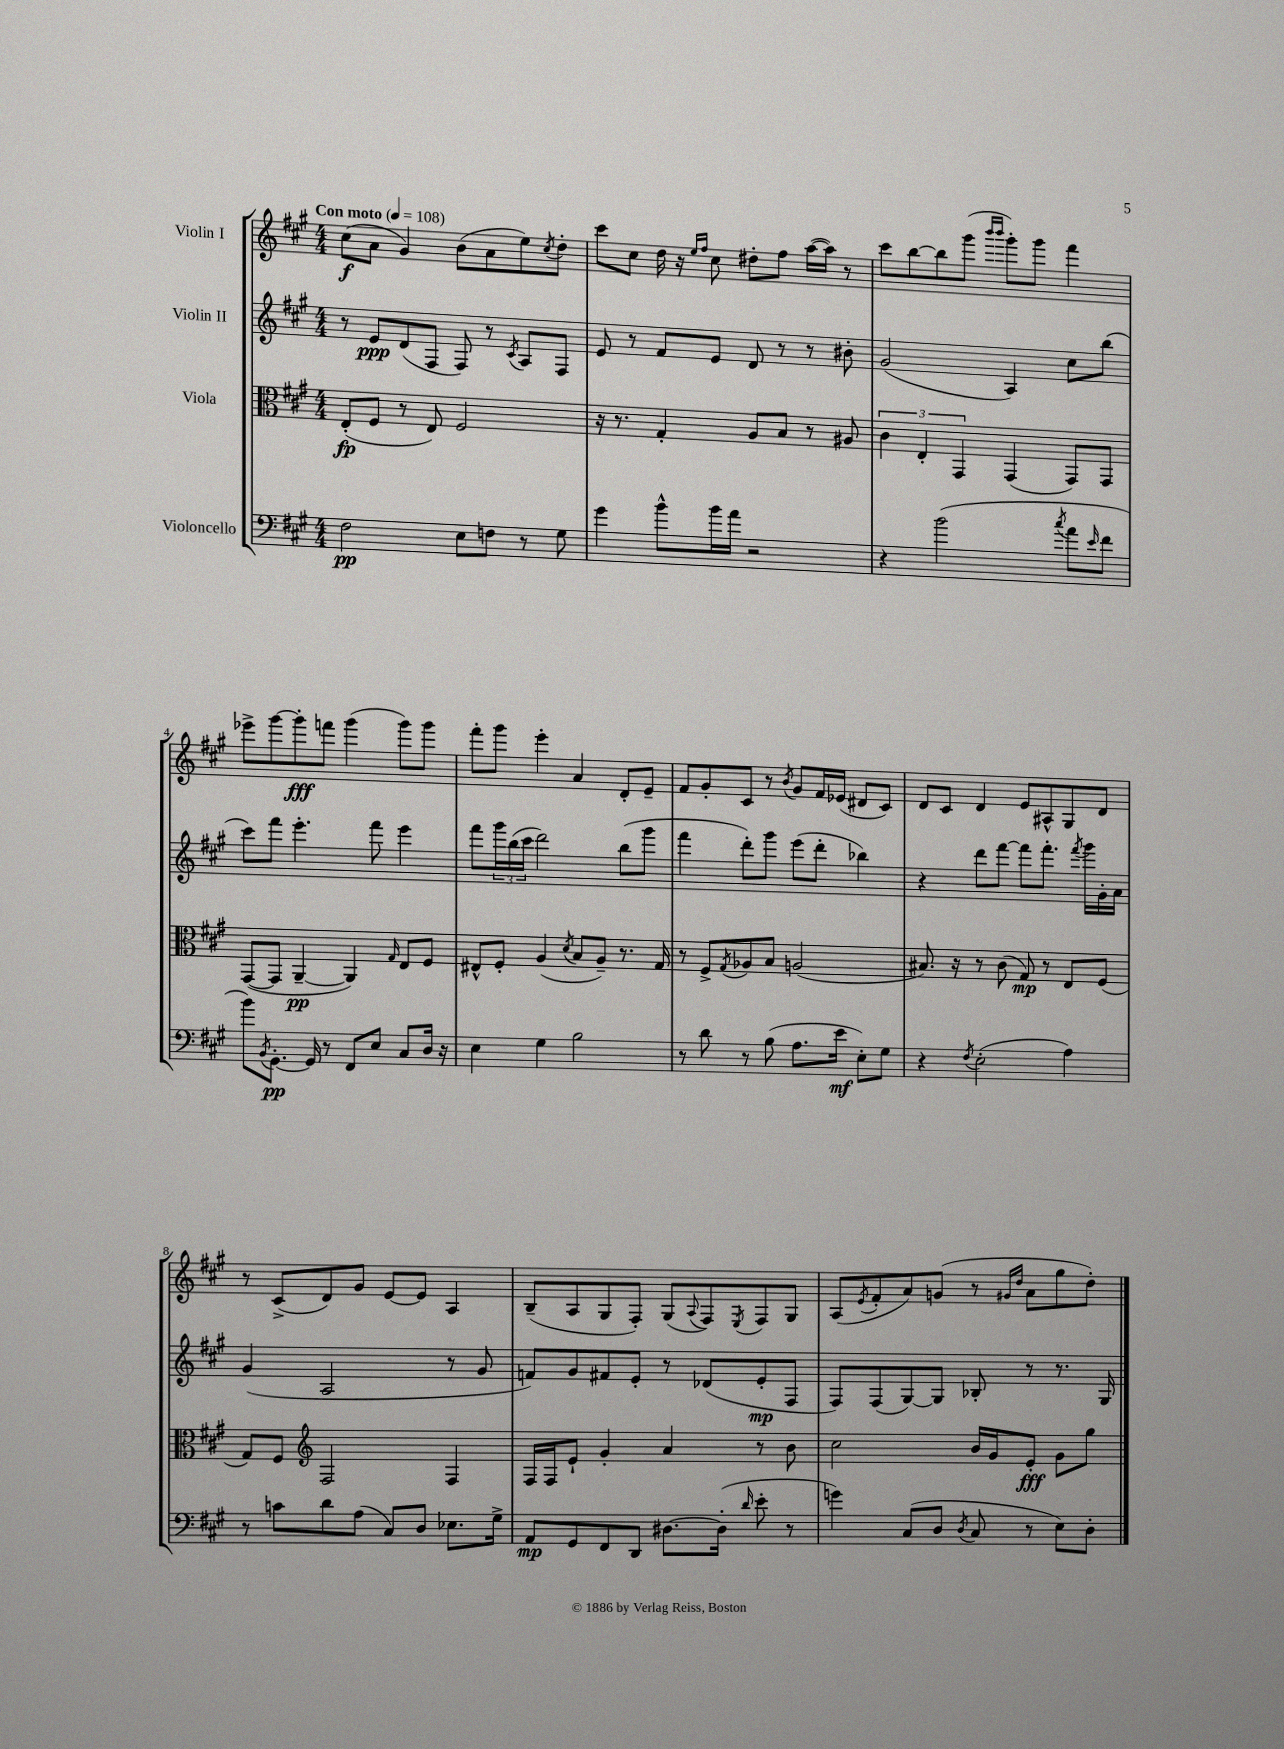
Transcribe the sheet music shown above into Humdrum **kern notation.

**kern	**kern	**kern	**kern
*staff4	*staff3	*staff2	*staff1
*clefF4	*clefC3	*clefG2	*clefG2
*k[f#c#g#]	*k[f#c#g#]	*k[f#c#g#]	*k[f#c#g#]
*M4/4	*M4/4	*M4/4	*M4/4
*MM108	*MM108	*MM108	*MM108
2F#	(8E'	8r	(8cc#
.	8F#	8e	8a
.	8r	(8d	4g#)
.	8E)	8F#	.
8E	2F#	8F#)	(8b
8F	.	8r	8a
.	.	8qc#	.
8r	.	8A	8ee)
.	.	.	8qcc#
8G#	.	8F#	8dd'
=	=	=	=
4g#	16r	8e	8ccc#
.	8.r	.	.
.	.	8r	8cc#
8b^^	4G#'	8f#	16dd
.	.	.	16r
.	.	.	16qqee
.	.	.	16qqff#
16b	.	8e	8cc#
16a	.	.	.
2r	8A	8d	8dd#'
.	8B	8r	8ff#
.	8r	8r	([16aa
.	.	.	16aa])
.	8A#	8b#'	8r
=	=	=	=
4r	6c#	(2g#	8ccc#
.	.	.	[8bb
.	6E'	.	.
(2b	.	.	8bb]
.	6GG#	.	.
.	.	.	(8ggg#
.	.	.	16qqbbb
.	.	.	16qqbbb
.	(4GG#	4A)	8ggg#')
.	.	.	8ggg#
8qcc#	.	.	.
8a	8GG#)	8cc#	4fff#
16qqe	.	.	.
8f#	8GG#	(8bb	.
=	=	=	=
8b)	([8GG#	8ccc#)	8eee-^
8qBB	.	.	.
[8.GG#'	8GG#]	8fff#	[8ggg#
.	[4AA~	4.eee'	8ggg#']
16GG#]	.	.	.
8r	.	.	8fff
8FF#	4AA])	.	(4ggg#
8E	.	8fff#	.
.	16qqG#	.	.
8C#	8E	4eee	8ggg#)
16D	8F#	.	8ggg#
16r	.	.	.
=	=	=	=
4E	8E#^^	8fff#	8fff#'
.	8F#'	24ggg#	8ggg#
.	.	(24bb	.
.	.	24ccc#	.
4G#	(4A	2ddd)	4eee'
.	8qd	.	.
2B	8B	.	4a
.	8A~)	.	.
.	8.r	(8bb	8d'
.	.	8ggg#	8e~
.	16G#	.	.
=	=	=	=
8r	8r	4fff#	8f#
8d	8F#^	.	8g#'
.	8qG#	.	.
8r	8A-	8ddd')	8c#
(8B	8B	8ggg#	8r
.	.	.	8qb
8.A	(2A	(8eee	8g#
.	.	8ddd'	16f#
16e	.	.	(16e-
8E')	.	4bb-)	8d#
8G#	.	.	8c#)
=	=	=	=
4r	8.B#)	4r	8d
.	.	.	8c#
.	16r	.	.
8qF#	.	.	.
(2E'	8r	8ddd	4d
.	(8c#	[8fff#	.
.	8G#)	8fff#]	8e
.	8r	8.fff#'	8A#^^
4A)	8E	.	8G#
.	.	8qfff#	.
.	.	16ggg#	.
.	(8F#	16g#'	8d
.	.	16a	.
=	=	=	=
8r	8G#)	(4g#	8r
8c	8F#	.	(8c#^
*	*clefG2	*	*
8d	2F#	2A	8d)
(8A	.	.	8g#
8C#)	.	.	[8e
8D	.	.	8e]
8.E-	4F#	8r	4A
.	.	8g#	.
16G#^	.	.	.
=	=	=	=
8AA	16F#	8f)	(8B~
.	16F#	.	.
8GG#	8e`	8g#	8A
8FF#	4g#'	8f#	8G#
8DD	.	8e'	8F#')
[8.D#	4a	8r	(8G#
.	.	.	8qqA
.	.	(8d-	8F#)
(16D#']	.	.	.
16qqd	.	.	8qE
8e'	8r	8e'	8F#
8r	8b	8F#	8G#
=	=	=	=
4g)	2cc#	8F#)	(8A
.	.	.	8qe
.	.	(8F#	8f#'
(8C#	.	[8G#)	8a)
8D	.	8G#]	(8g
8qD	.	.	.
8C#	16b	8B-'	8r
.	16g#	.	.
.	.	.	16qqg#
.	.	.	16qqdd
8r	8e'	8r	8a
8E)	8g#	8.r	8gg#
8D'	8gg#	.	8dd')
.	.	16G#	.
==	==	==	==
*-	*-	*-	*-
